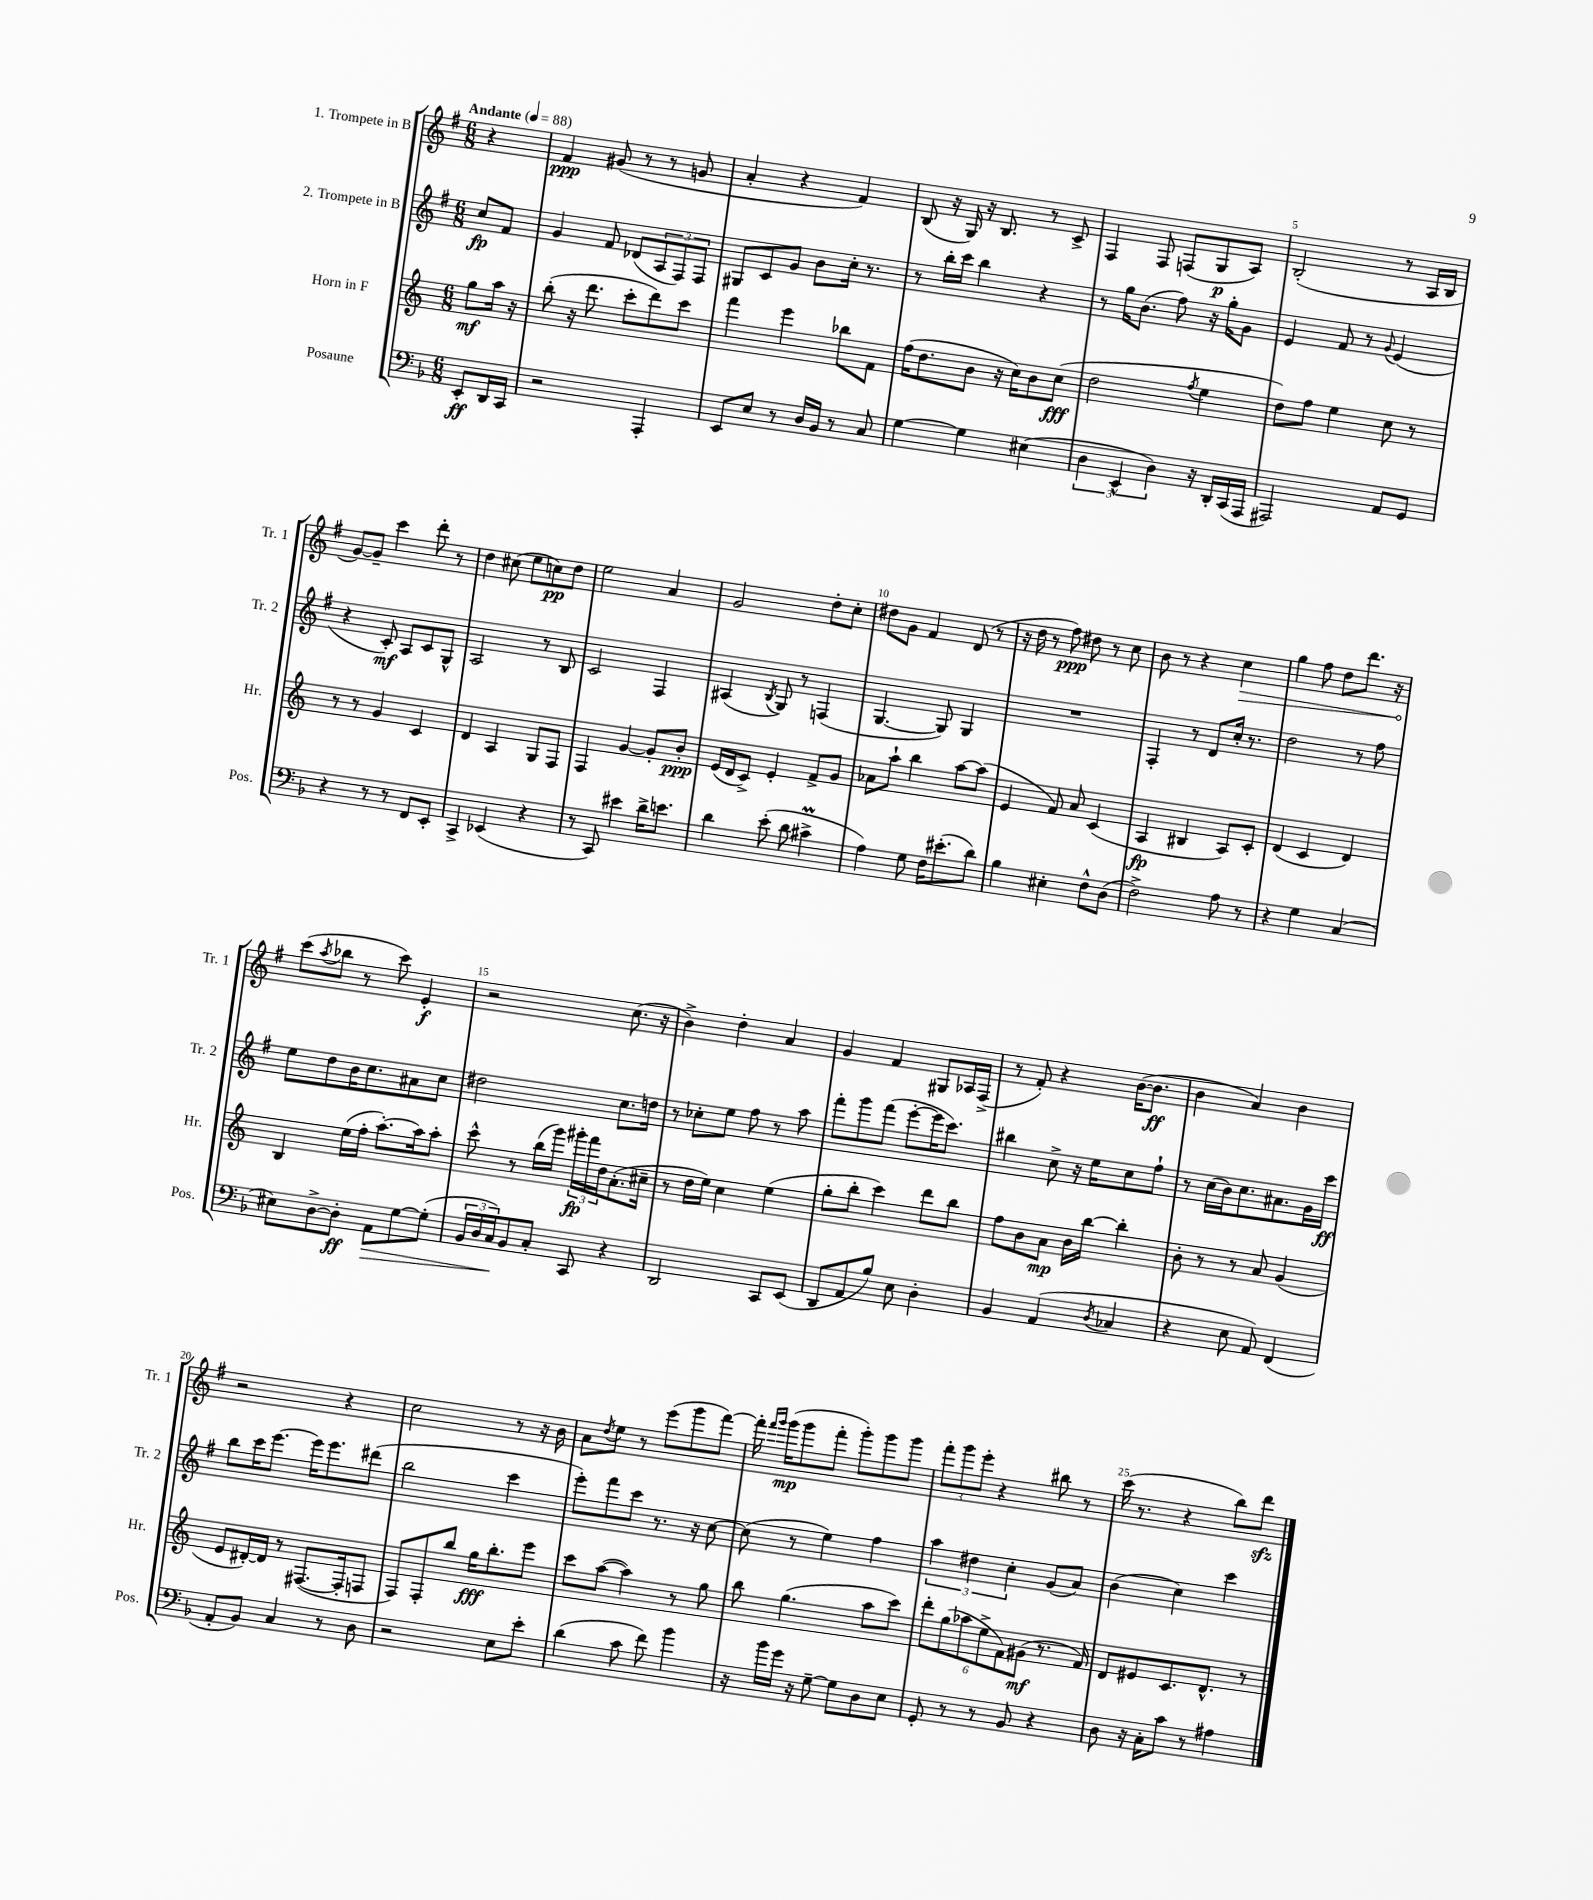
<<
\new StaffGroup <<
\new Staff = "s0" \with { instrumentName = "1. Trompete in B" shortInstrumentName = "Tr. 1" } {
    \clef treble \key g \major \numericTimeSignature \time 6/8 \partial 4 \tempo "Andante" 4 = 88
    r4 |
    fis'4\ppp gis'8( r8 r8 g'8 |
    a'4-. r4 fis'4) |
    b8( r16 g16) r16 b8. r8 c'8-> |
    fis4 fis8 f8( g8\p a8) |
    b2-.( r8 a16 b16 |
    g'8~) g'8-- c'''4 d'''8-. r8 |
    d''4 cis''8( e''8 c''8\pp) d''8 |
    e''2 a'4 |
    g'2 d''8-. c''8-. |
    dis''8 g'8 fis'4 d'8( r8 |
    r16 d''16 r8 fis''8\ppp) dis''8 r8 c''8 |
    b'8 r8 r4 \once \override Hairpin.circled-tip = ##t c''4\> |
    g''4 fis''8 d''8 d'''8. r16 |
    c'''8\!( \acciaccatura { a''8 } bes''8 r8 c'''8) e'4-.\f |
    r2 c''8.( r16 |
    b'4->) d''4-. a'4 |
    g'4 fis'4 gis8 aes16 fis16->( |
    r8 fis'8-.) r4 b'16~( b'8.\ff |
    b'4 a'4) b'4 |
    r2 r4 |
    c''2 r8 r16 b'16 |
    a'8 \acciaccatura { d''8 } e''8 r8 e'''8( g'''8 fis'''8~) |
    fis'''16-. \grace { fis'''16 g'''16 } g'''16\mp( g'''8 fis'''8-. g'''8-.) g'''8 g'''8 |
    \tuplet 3/2 { fis'''8-. g'''8 e'''8-. } r4 bis''8 r8 |
    c'''16( r8. r4 b''8) d'''8\sfz \bar "|." |
}
\new Staff = "s1" \with { instrumentName = "2. Trompete in B" shortInstrumentName = "Tr. 2" } {
    \clef treble \key g \major \numericTimeSignature \time 6/8 \partial 4
    c''8\fp fis'8 |
    g'4 fis'8 des'8( \tuplet 3/2 { a8 fis8) fis8 } |
    gis8 c'8 g'8 b'8 c''16-. r8. |
    r8 b''16-. c'''16 b''4 r4 |
    r8 g''16 b'8.( fis''8) r16 g''16-. g'8 |
    e'4 fis'8 r8 \appoggiatura { g'8 } e'4( |
    r4 c'8-.\mf) a8 c'8 g8-^ |
    a2 r8 b8 |
    c'2 fis4 |
    ais4( \acciaccatura { b8 } g8) r8 f4( |
    g4.~ g8) g4 |
    R2. |
    fis4-. r8 d'8 c''16-. r8. |
    d''2 r8 fis''8 |
    e''8 d''8 b'16 c''8. ais'8 c''8 |
    dis''2 c''8. d''16 |
    r8 ces''8-. e''8 fis''8 r8 a''8 |
    fis'''8-. g'''8 fis'''8( e'''8~-. e'''16 c'''8.) |
    bis''4 c''8-> r16 e''16 c''8 fis''8-! |
    r8 c''16( b'16) c''8. ais'8. g'16 c'''16\ff |
    b''8 c'''16 e'''8.~ e'''16 e'''8. dis'''8( |
    b''2 c'''4 |
    e'''8-.) fis'''8 c'''8 r8. r16 c''8~ |
    c''8( r8 e''4) fis''4 |
    \tuplet 3/2 { a''4 dis''4 c''4-. } g'8( a'8) |
    b'4( c''4) c'''4 \bar "|." |
}
\new Staff = "s2" \with { instrumentName = "Horn in F" shortInstrumentName = "Hr." } {
    \clef treble \key c \major \numericTimeSignature \time 6/8 \partial 4
    g''8\mf a''16 r16 |
    b''8-.( r16 d'''8. c'''8-. d'''8) c'''8 |
    f'''4 e'''4 bes''8 f'8 |
    f''16( d''8. b'8 r16 c''16) b'8 c''8\fff( |
    d''2 \acciaccatura { f''8 } e''4 |
    d''8) f''8 e''4 c''8 r8 |
    r8 r8 g'4 c'4 |
    d'4 a4 g8 f8 |
    f4 g'4~ g'8-. b'8-.\ppp |
    e'16( d'16 c'8->) e'4-. f'8-> g'8 |
    aes'8 a''8-! b''4 a''8~ a''8( |
    e'4 f'8) a'8 c'4( |
    a4\fp bis4 a8) c'8-. |
    d'4( c'4 d'4) |
    b4 e''16( f''16-. a''8.~-.) a''16 a''8-. |
    c'''8-^ r8 b''16( g'''16) \tuplet 3/2 { gis'''16-.\fp f'''16 d''16 } a'8.-.( cis''16-- |
    r8 d''16 e''16) c''4 e''4( |
    g''8-. b''8-. c'''4) d'''8 b''8 |
    f''8 b'8 a'8\mp b'16 b''16~ b''4-. |
    b'8-. r8 r8 a'8 g'4( |
    e'8 dis'16~-.) dis'16 r8 fis8.~( fis16-. f8 |
    f8) f8-. b''8 g''16\fff b''8.-. e'''8 |
    c'''8 a''8~( a''4) r8 g''8 |
    b''8 g''4.( a''8 c'''8) |
    \tuplet 6/4 { d'''8-. g''8( aes''8 e''8-> f'8) gis'8\mf( } r8. f'16) |
    d'8 eis'8 c'8. d'8.-^ r8 \bar "|." |
}
\new Staff = "s3" \with { instrumentName = "Posaune" shortInstrumentName = "Pos." } {
    \clef bass \key f \major \numericTimeSignature \time 6/8 \partial 4
    e,8-.\ff d,16 c,16 |
    r2 a,,4-. |
    e,8 e8 r8 d16 bes,16 r8 c8 |
    g4~ g4 eis4( |
    \tuplet 3/2 { d4 e,4-^ d4) } r16 d,16-. c,16( a,,16 |
    ais,,2) a,8 g,8 |
    r4 r8 r8 f,8 e,8-. |
    c,4-> ees,4( r4 |
    r8 c,8) eis'4 d'16-> e'8. |
    d'4 e'8-.( d'8 cis'4->\prall |
    a4) g8 f16 eis'8.-.( d'8) |
    bes4 eis4-. f8-^ d8( |
    f2->) a8 r8 |
    r4 g4 c4( |
    eis8) d8~-> d8-.\ff a,8\> g8~ g8-.( |
    \tuplet 3/2 { bes,16 d16 c16\!) } bes,8 c8-. c,8 r4 |
    d,2 c,8 e,8( |
    d,8 a,8 bes8) e8 d4-. |
    bes,4 a,4( \acciaccatura { d8 } ces4 |
    r4 e8 a,8) f,4( |
    a,8-. bes,8) c4 r8 d8 |
    r2 e8 e'8-. |
    d'4( c'8 f'8) bes'4 |
    r16 bes'16 g'16 r16 g8~-- g8 d8 e8 |
    g,8-. r8 r8 bes,8 r4 |
    d8 r16 c16-. c'8 r8 ais4 \bar "|." |
}
>>
>>
\layout { \context { \Score \override BarNumber.break-visibility = ##(#f #t #t) barNumberVisibility = #(every-nth-bar-number-visible 5) } }
